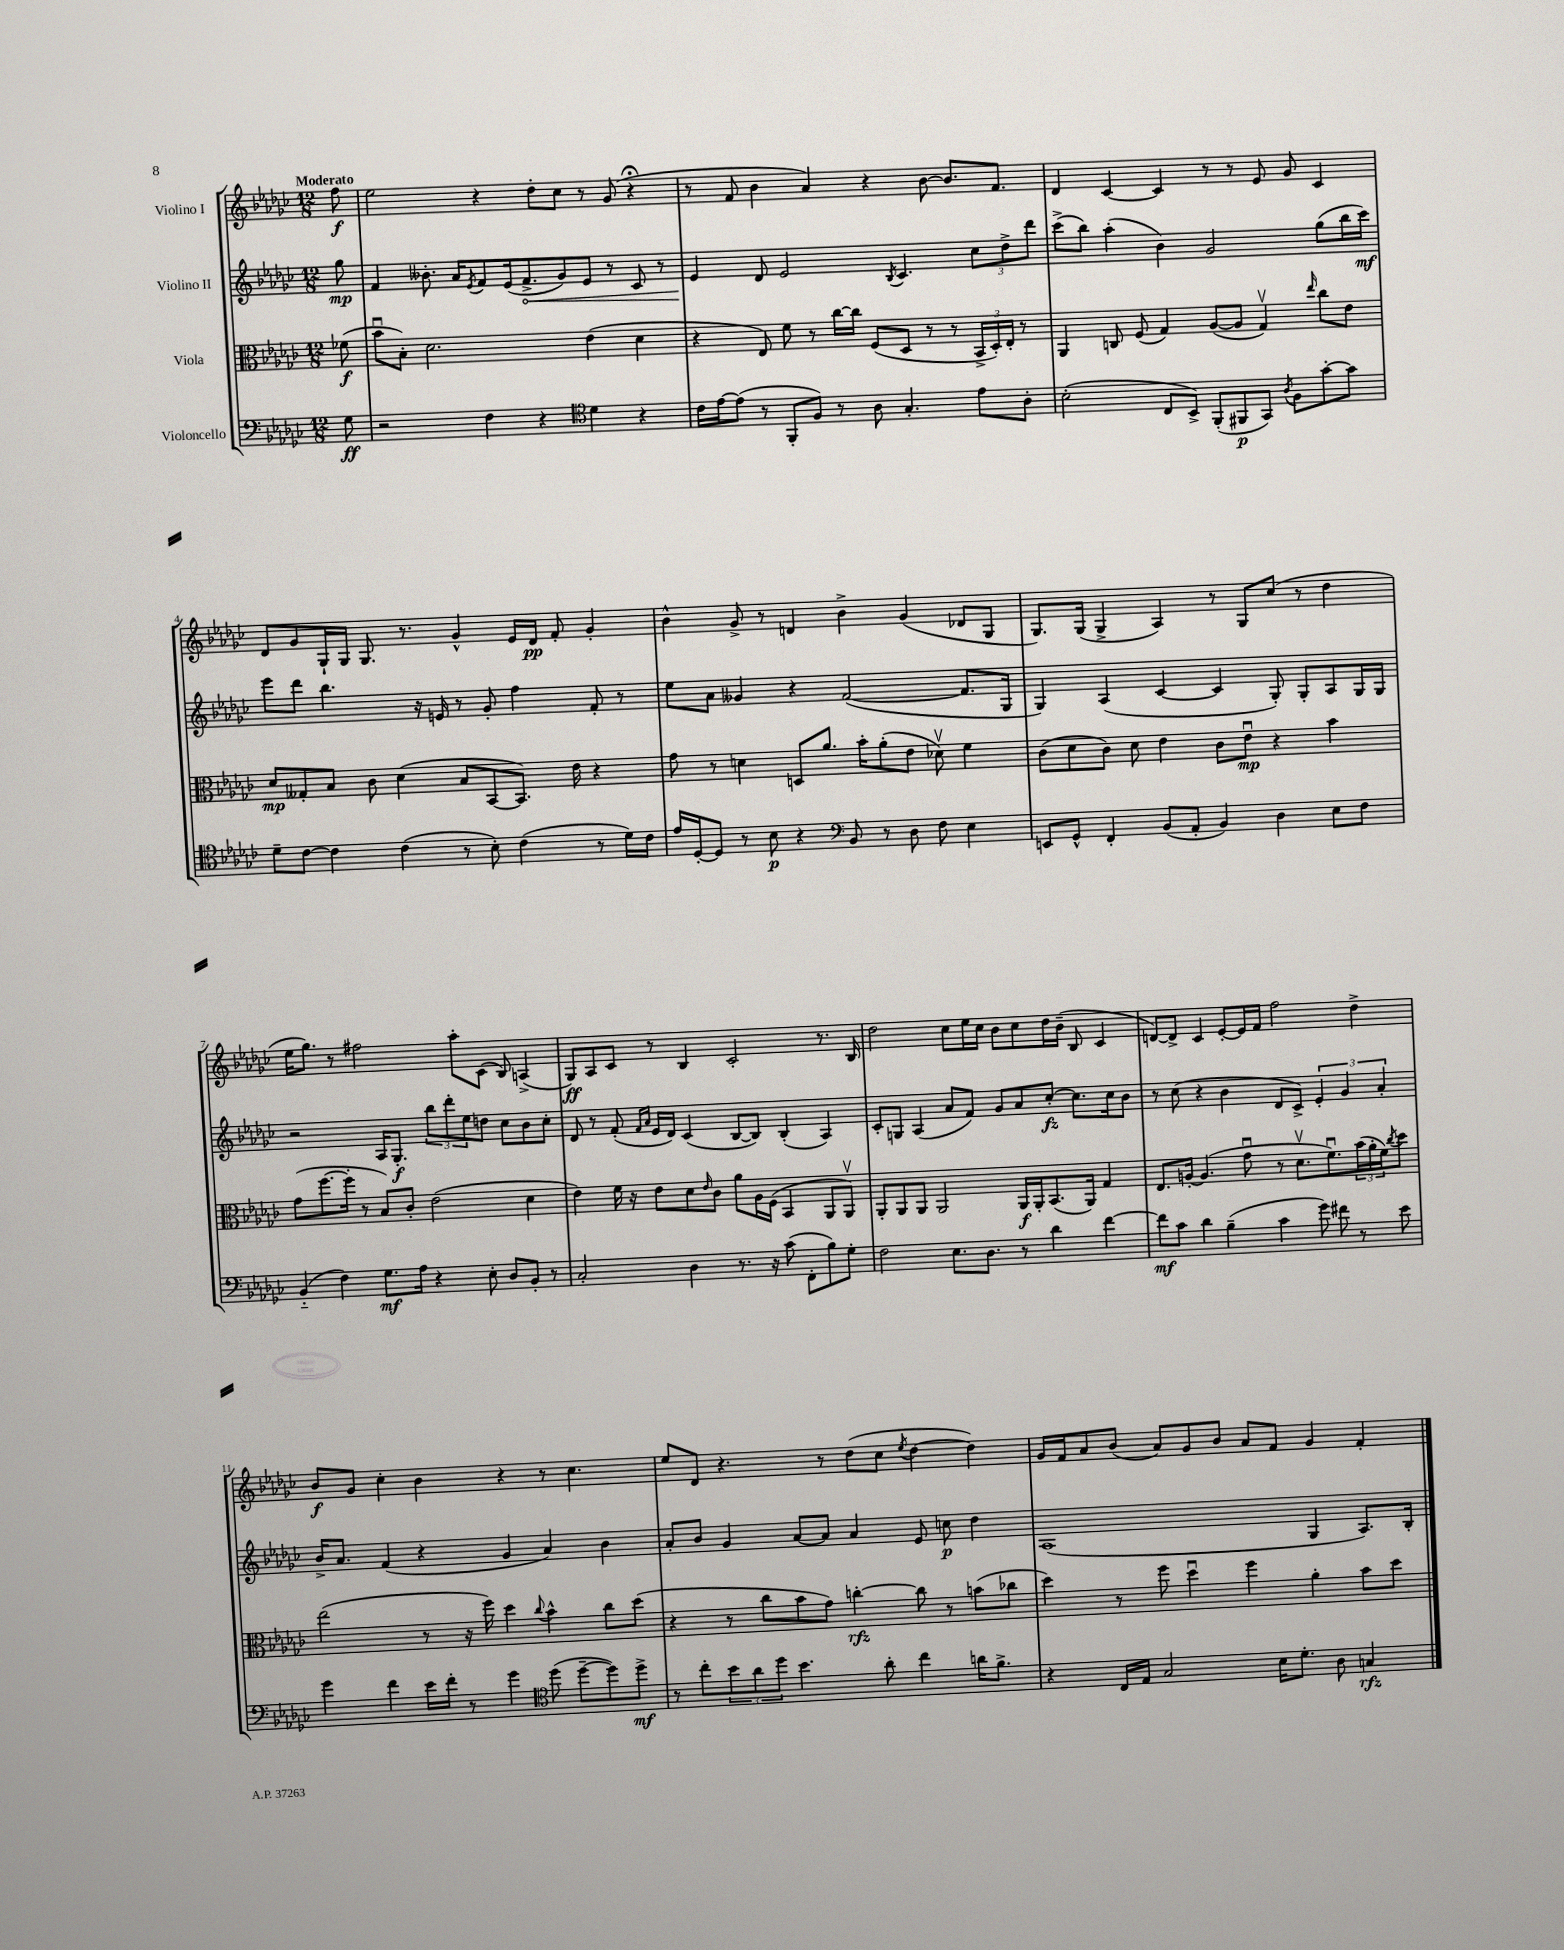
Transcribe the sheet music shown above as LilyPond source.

<<
\new StaffGroup <<
\new Staff = "s0" \with { instrumentName = "Violino I" } {
    \clef treble \key ges \major \numericTimeSignature \time 12/8 \partial 8 \tempo "Moderato"
    f''8\f |
    ees''2 r4 des''8-. ces''8 r8 ges'8( r4\fermata |
    r8 f'8 bes'4 aes'4) r4 bes'8~ bes'8. f'8. |
    des'4 ces'4~ ces'4 r8 r8 ees'8 ges'8 ces'4 |
    des'8 ges'8 ges16-! ges16 ges8. r8. ges'4-^ ees'16 des'16\pp f'8-. ges'4-. |
    bes'4-^ ges'8-> r8 d'4 bes'4-> ges'4( des'8 ges8 |
    ges8.) ges16( ges4-> aes4) r8 ges8 ces''8( r8 des''4 |
    ees''16 ges''8.) r8 fis''2 aes''8-. ces'8( bes8) a4->( |
    ges8\ff) aes8 ces'8 r8 bes4 ces'2-. r8. bes16 |
    des''2 ces''8 ees''16 ces''16 bes'8 ces''8 des''16 bes'16--( bes8 ces'4 |
    d'8~) d'8-> ces'4 ees'8~-. ees'16 f'16 f''2 des''4-> |
    bes'8\f ges'8 ces''4-. bes'4 r4 r8 ces''4. |
    ees''8 des'8 r4. r8 des''8( ces''8 \acciaccatura { ees''8 } des''4~ des''4) |
    ges'16 f'16 aes'8 bes'8( aes'8) ges'8 bes'8 aes'8 f'8 ges'4 f'4-. \bar "|." |
}
\new Staff = "s1" \with { instrumentName = "Violino II" } {
    \clef treble \key ges \major \numericTimeSignature \time 12/8 \partial 8
    ges''8\mp |
    f'4 beses'8.-. aes'16 \acciaccatura { ees'8 } f'8 ees'16( \once \override Hairpin.circled-tip = ##t f'8.->\< ges'8) ees'8 r8 ces'8 r8 |
    ees'4\! des'8 ees'2 \acciaccatura { bes8 } ces'4. \tuplet 3/2 { ces''8 des''8-> des'''8 } |
    ces'''8->( bes''8) aes''4-.( bes'4) ges'2 ges''8( bes''16 ces'''16\mf) |
    ees'''8 des'''8 bes''4. r16 e'16 r8 ges'8-. f''4 f'8-. r8 |
    ees''8 aes'8 geses'4 r4 f'2~( f'8. ges16 |
    ges4) aes4( ces'4~ ces'4 ges8-.) ges8-. aes8 ges16 ges16 |
    r2 aes16 ges8.-.\f \tuplet 3/2 { bes''8 des'''8-. ees''8 } d''8 ces''8 bes'8 ces''8-. |
    des'8 r8 f'8-.( \grace { f'16 aes'16 } ees'16 des'16) ces'4( bes8~ bes8) bes4-.( aes4) |
    ces'8-. g8 aes4( aes'8 f'8) ges'8 aes'8 ces''8~-.\fz ces''8. ces''16 bes'8 |
    r8 ces''8( r4 bes'4 des'8 ces'8->) \tuplet 3/2 { ees'4-. ges'4 aes'4-. } |
    bes'16-> aes'8. f'4( r4 ges'4 aes'4) bes'4 |
    aes'8-. bes'8 ges'4 aes'8~ aes'8 aes'4 ees'8 c''8\p des''4 |
    aes1( ges4 aes8.) bes16-. \bar "|." |
}
\new Staff = "s2" \with { instrumentName = "Viola" } {
    \clef alto \key ges \major \numericTimeSignature \time 12/8 \partial 8
    fes'8\f( |
    bes'8\downbow bes8-.) des'2. ees'4( des'4 |
    r4 ees8) f'8 r8 ces''16~ ces''16 f8( des8 r8 r8 \tuplet 3/2 { bes,16-> des16-.) ees16-. } r8 |
    aes,4 c8 f8( ges4) aes8~( aes8 ges4\upbow) \grace { ees''16 } ces''8 ees'8 |
    des'8\mp geses8-. bes8 ces'8 des'4( bes8 bes,8~ bes,8.) ees'16 r4 |
    ges'8 r8 d'4 d8 aes'8. bes'16-. aes'8-.( ees'8 des'8\upbow) f'4 |
    ces'8( des'8 ces'8) des'8 ees'4 ces'8 ees'8\downbow\mp r4 bes'4 |
    ges'8( f''8.~ f''16-. r8 bes8) ces'8-. ees'2( des'4 |
    ees'4) f'16 r16 ees'8 des'8 \grace { ees'16 } ces'8 aes'8 aes16 f16( bes,4 aes,8 aes,8\upbow) |
    aes,8-. aes,8 aes,8 aes,2 aes,16\f aes,16-. bes,8.( aes,16) ges4 |
    ees8. a16~-. a4.( ges'8\downbow r8 des'8.\upbow f'8.\downbow) \tuplet 3/2 { bes'16( aes'16-. f'16) } \acciaccatura { ces''8 } des''8 |
    ees''2( r8 r16 f''16) des''4 \appoggiatura { ces''8 } bes'4-^ ces''8 des''8( |
    r4 r8 ces''8 bes'8 ges'8) c''4~-.\rfz c''8 r8 b'8( ces''8 |
    des''4) r8 f''8 des''4\downbow f''4 aes'4-. bes'8 des''8 \bar "|." |
}
\new Staff = "s3" \with { instrumentName = "Violoncello" } {
    \clef bass \key ges \major \numericTimeSignature \time 12/8 \partial 8
    ges8\ff |
    r2 f4 r4 \clef tenor des'4 r4 |
    ces'16 ees'16~ ees'8( r8 f,8-. f8) r8 aes8 ges4.-. ees'8 aes8-. |
    bes2-.( ces8 bes,8->) f,8-.( fis,8\p ges,8) \acciaccatura { aes8 } f8 ges'8~-. ges'8 |
    des'8-- ces'8~ ces'4 ces'4( r8 bes8-.) ces'4( r8 des'16) ces'16 |
    ees'16 des16~-. des8 r8 bes8\p r4 \clef bass bes,8 r8 des8 f8 ees4 |
    e,8 ges,8-^ f,4-. bes,8( aes,8-. bes,4) des4 ees8 f8 |
    bes,4-_( f4) ges8.\mf aes16 r4 ees8-. des8 bes,8-. r8 |
    ces2-. des4 r8. r16 ces'8( f,8-. bes8) ges8-. |
    f2 ees8. des8. r8 des'4 f'4~ |
    f'8\mf ces'8 des'4 bes4--( ces'4 ges'8) fis'8 r8 ees'8 |
    ges'4 f'4 ees'16 f'16-. r8 ges'4 \clef tenor des''8( des''8~-- des''8) des''8->\mf |
    r8 ces''8-. \tuplet 3/2 { bes'8 aes'8 des''8 } bes'4. aes'8-. ces''4 a'16 f'8.-> |
    r4 ces16 ees16 ges2 bes16 des'8.-. aes8 g4\rfz \bar "|." |
}
>>
>>
